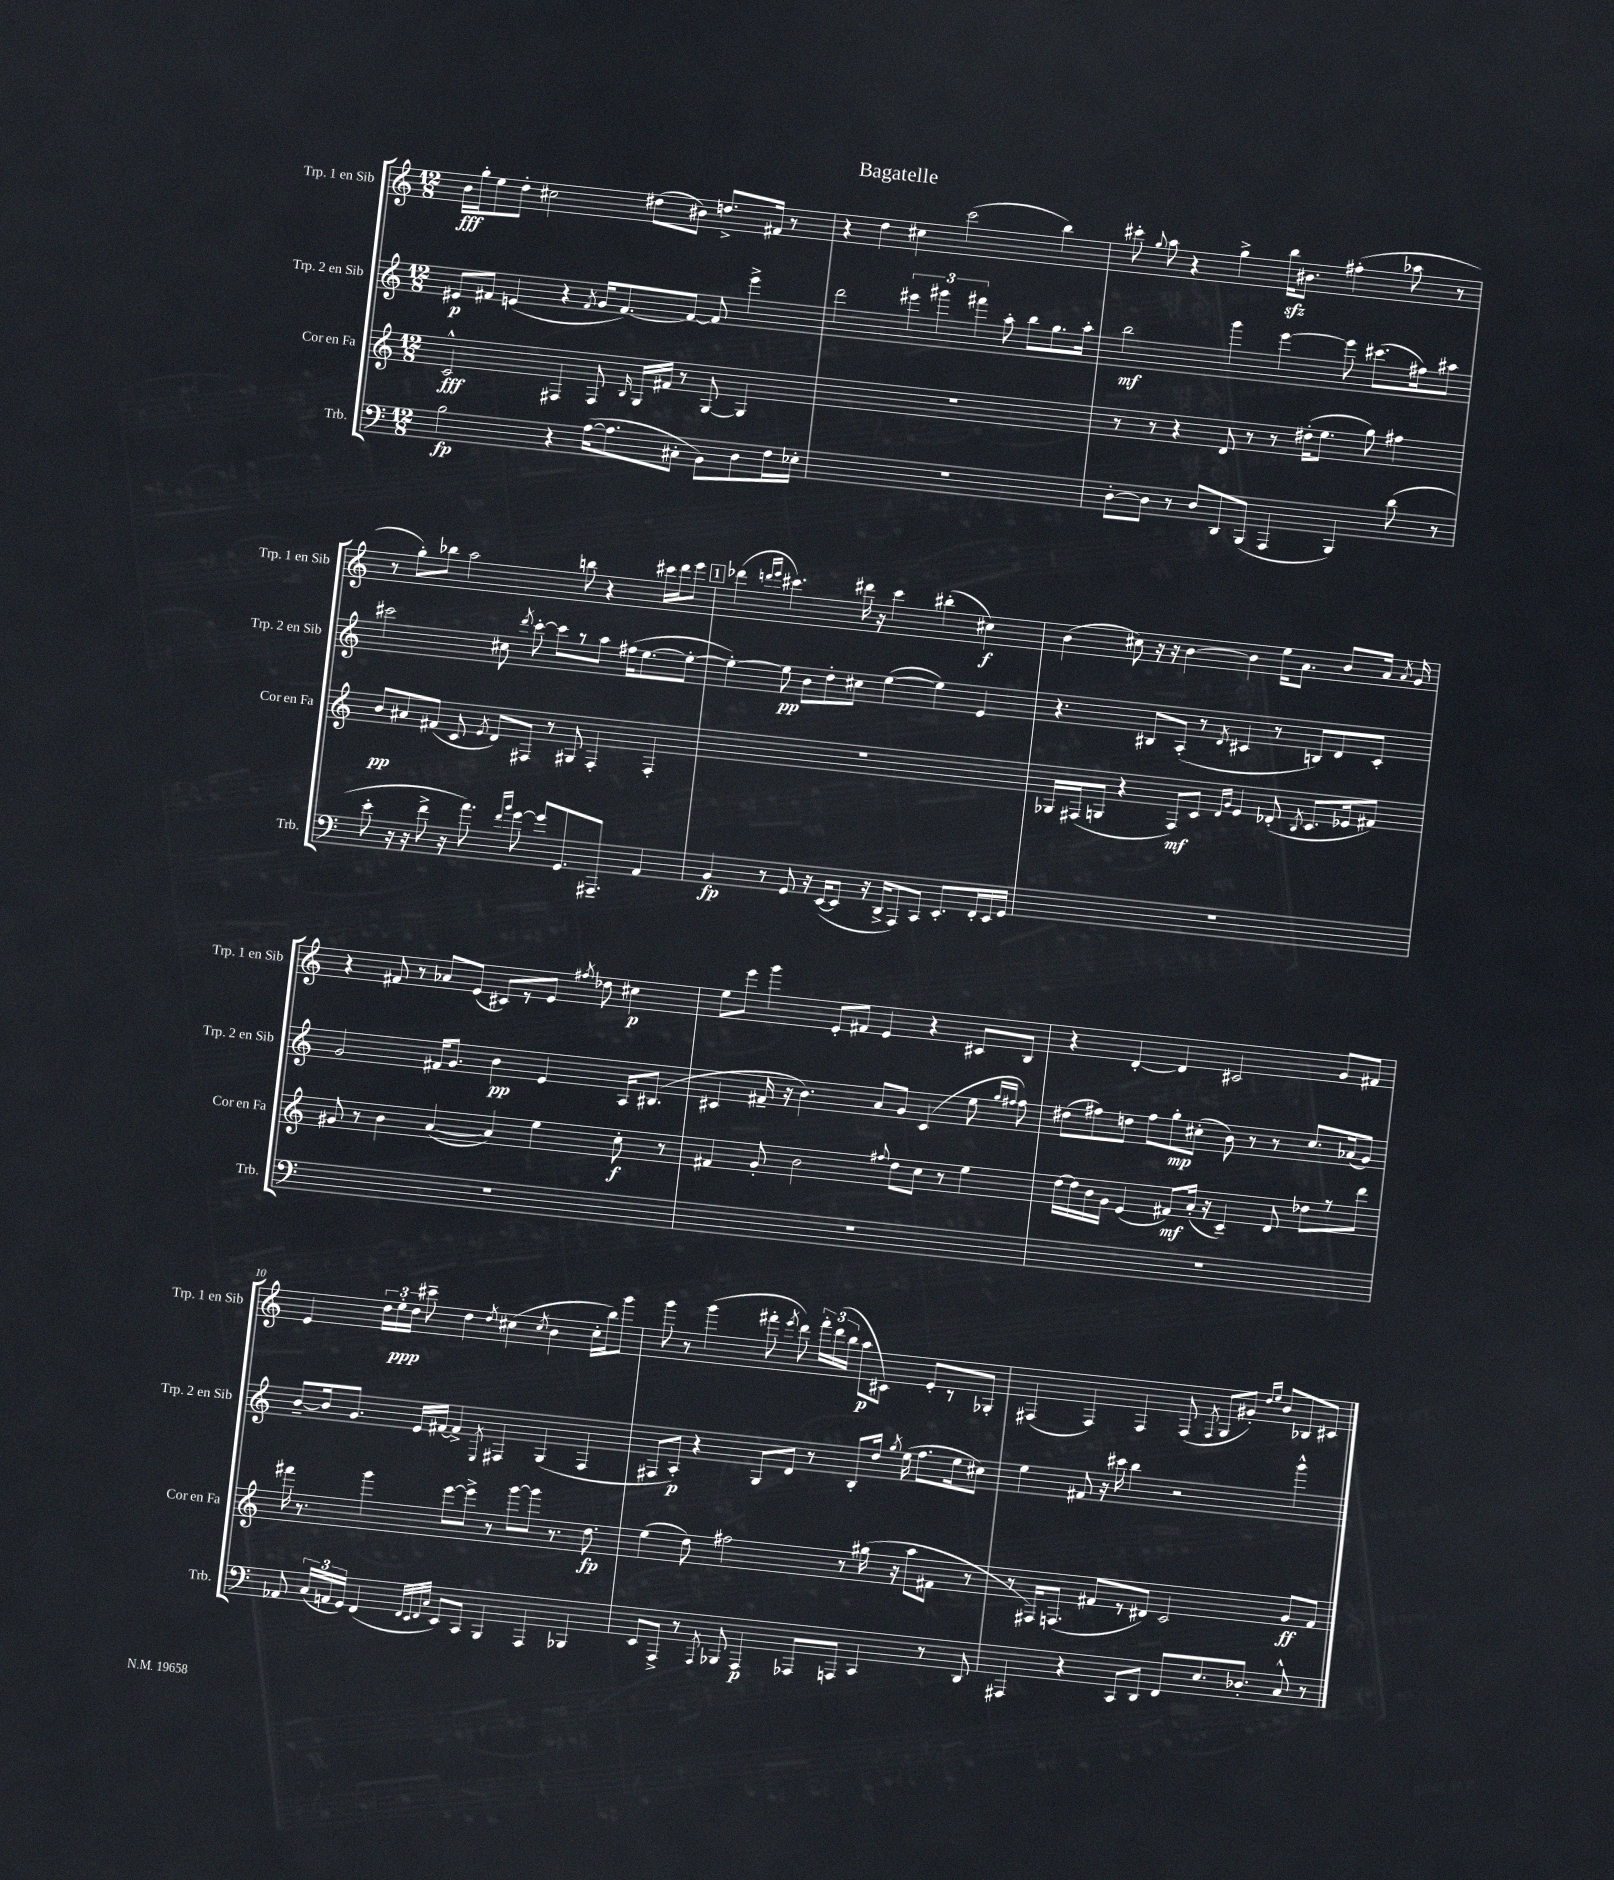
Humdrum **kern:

**kern	**kern	**kern	**kern
*staff4	*staff3	*staff2	*staff1
*clefF4	*clefG2	*clefG2	*clefG2
*k[]	*k[]	*k[]	*k[]
*M12/8	*M12/8	*M12/8	*M12/8
2B	2c^^	8e#	16b
.	.	.	16gg'
.	.	8f#	8ee
.	.	(4e	8dd'
.	.	.	2cc#
4r	4F#	4r	.
.	.	8qf#	.
([16A	8F#	16g	.
8.A]	.	[8.f#)	.
.	16qqB	.	.
.	16G	.	(8dd#
.	16f#	.	.
8C#'	8r	8f#_	8b#)
8BB)	[8G	8f#]	8.dd^
8D	4G]	4eee^	.
.	.	.	16f#
16F	.	.	8r
16E-'	.	.	.
=	=	=	=
1.r	1.r	2ddd	4r
.	.	.	4dd
.	.	6eee#	4cc#
.	.	6ggg#	.
.	.	.	(2ccc
.	.	6fff#	.
.	.	8aa'	.
.	.	8bb	.
.	.	8.gg	4bb)
.	.	16aa'	.
=	=	=	=
[8D'	8r	2bb	8ccc#'
.	.	.	8qqgg
8D]	8r	.	8aa
8r	4r	.	4r
8D	.	.	.
8DD	8d	4ggg	4gg^
(8BBB	8r	.	.
4AAA	8r	[4eee	16bb
.	.	.	8.b#
.	(16dd#'	.	.
.	8.ee	.	.
4BBB)	.	8eee]	(4ff#'
.	8gg)	(8.ccc#	.
(8d	4ff#	.	8aa-
.	.	16ff#)	.
8r	.	8aa#	8r
=	=	=	=
8e'	8b	2ccc#	8r
16r	8a#	.	8gg')
16r	.	.	.
8f^	(8f#	.	8bb-
16r	8c	.	2aa
8.a)	.	.	.
.	8qe	.	.
.	8d)	8cc#	.
16qqf	.	.	.
16qqb	.	8qddd	.
[8g	8F#	[8ccc#'	.
8g]	8r	8ccc#]	.
8.GG	8G#	8r	8bb
.	4F#'	8aa	4r
8.AAA#~	.	.	.
.	.	(16ff#	.
.	.	[8.ee	.
4AA	4F#'	.	16ccc#
.	.	.	16ddd
.	.	8ee'_	8eee
=	=	=	=
4BB	1.r	4ee'_)	(4ddd-
.	.	.	16qqddd
.	.	.	16qqeee
8r	.	8ee]	4.ccc#)
8GG	.	8b	.
16r	.	8dd'	.
([16EE	.	.	.
8EE]	.	8cc#	16ddd#
.	.	.	16r
16r	.	([4ee	4ccc#
16DD^	.	.	.
8AAA)	.	.	.
8CC	.	4ee])	(4bb#'
8.EE'	.	.	.
.	.	4e	4cc#)
16FF'	.	.	.
16EE	.	.	.
16GG	.	.	.
=	=	=	=
1.r	16G-	4.r	(4b
.	(16F#	.	.
.	8G	.	.
.	4r	.	8cc#)
.	.	8B#	16r
.	.	.	16r
.	8F#)	(8A'	[4b
.	8c	8r	.
.	16qqd	.	.
.	16qqg	8qd	.
.	4e	4c#	4b]
.	(8d-'	8r	16ee
.	.	.	8.a
.	8qB	.	.
.	8.c	8B)	.
.	.	8d	8b
.	16e-	.	.
.	8f#)	8c#'	16a
.	.	.	8qa
.	.	.	16g
=	=	=	=
1.r	8g#	2g	4r
.	8r	.	.
.	4b	.	8f#
.	.	.	8r
.	([4a	16f#	8a-
.	.	8.g	.
.	.	.	(8e
.	4a])	4b	8c#)
.	.	.	8r
.	4ee	4e	8e
.	.	.	8qff#
.	.	.	8dd-
.	8cc'	16A	4cc#
.	.	(8.B#	.
.	8r	.	.
=	=	=	=
1.r	4f#	4c#	8ee
.	.	.	8eee
.	8g'	16f#~	4ggg
.	.	16r	.
.	2b	4.b)	.
.	.	.	8e'
.	.	.	8f#
.	.	8a	4e
.	8qqff#	.	.
.	8dd	8g	.
.	8cc	(4c#	4r
.	8r	.	.
.	4ee	8ee	8c#
.	.	16qqgg	.
.	.	16qqff#	.
.	.	8ff#)	8B
=	=	=	=
1.r	[16dd	(8dd#	4r
.	16dd]	.	.
.	16b	8ff#)	.
.	16g	.	.
.	(4e	8dd	[4d'
.	.	8ff#	.
.	8f#)	8gg'	4d]
.	(16a'	(8cc#'	.
.	16r	.	.
.	4c~)	8b)	2c#
.	.	8r	.
.	8d	8r	.
.	8dd-	8.cc#	.
.	8r	.	8g
.	.	(16a-	.
.	8ddd	8g)	8f#
=	=	=	=
8AA-	16fff#	[8b~	4e
.	8.r	.	.
(24C	.	16b]	.
24AA	.	.	.
.	.	8.g	.
24GG)	.	.	.
(4FF	4ggg	.	24dd
.	.	.	24ee'
.	.	.	24dd
.	.	16e	8ccc#~
.	.	[16f#	.
32qqFF	.	.	.
32qqEE	.	.	.
32qqFF	.	.	.
32qqC	.	.	.
8EE)	[8eee	4f#^]	4dd
8CC	8eee^]	.	.
.	.	8qE	8qdd
4BBB	8r	4F#	(4cc#
.	[8ggg	.	.
.	.	.	8qcc#
4AAA	8ggg]	(4G	4b
.	8.r	.	.
4BBB-	.	4F#	16cc#'
.	8.dd	.	16bb)
.	.	.	8ggg
=	=	=	=
8EE	(4ee	8F#	8ggg
8AAA^	.	8A')	8r
8r	8dd)	4r	(4ggg
8qAAA	.	.	.
8BBB-	2ff#	.	.
4AAA	.	8G	8fff#'
.	.	.	8qeee
.	.	8d	8ddd)
8AAA-	.	8r	24fff#'
.	.	.	(24ddd
.	.	.	24bb
8AAA	8r	8B'	8aa
4CC	(16gg#	16dd	8c#)
.	.	8qgg	.
.	16r	(16ee	.
.	8aa	8.ff	8e'
8r	8f#	.	8r
.	.	16ee	.
8DD	8r	8cc#)	8G-'
=	=	=	=
4AAA#	8r	4ee	(4F#
.	16F#)	.	.
.	(8.F	.	.
4r	.	8f#	4F#)
.	8f#	16r	.
.	.	16ccc#	.
8CC	8r	4bb	4F#
8DD	8d#)	.	.
8FF	2c	2r	(8F#
.	.	.	8qF#
8.E	.	.	8G
.	.	.	8g#')
8.D-'	.	.	.
.	.	.	16qqdd
.	.	.	16qqee
.	.	.	8b
8C^^	8g	4ggg^^	8B-
8r	8f#	.	8c#
==	==	==	==
*-	*-	*-	*-
